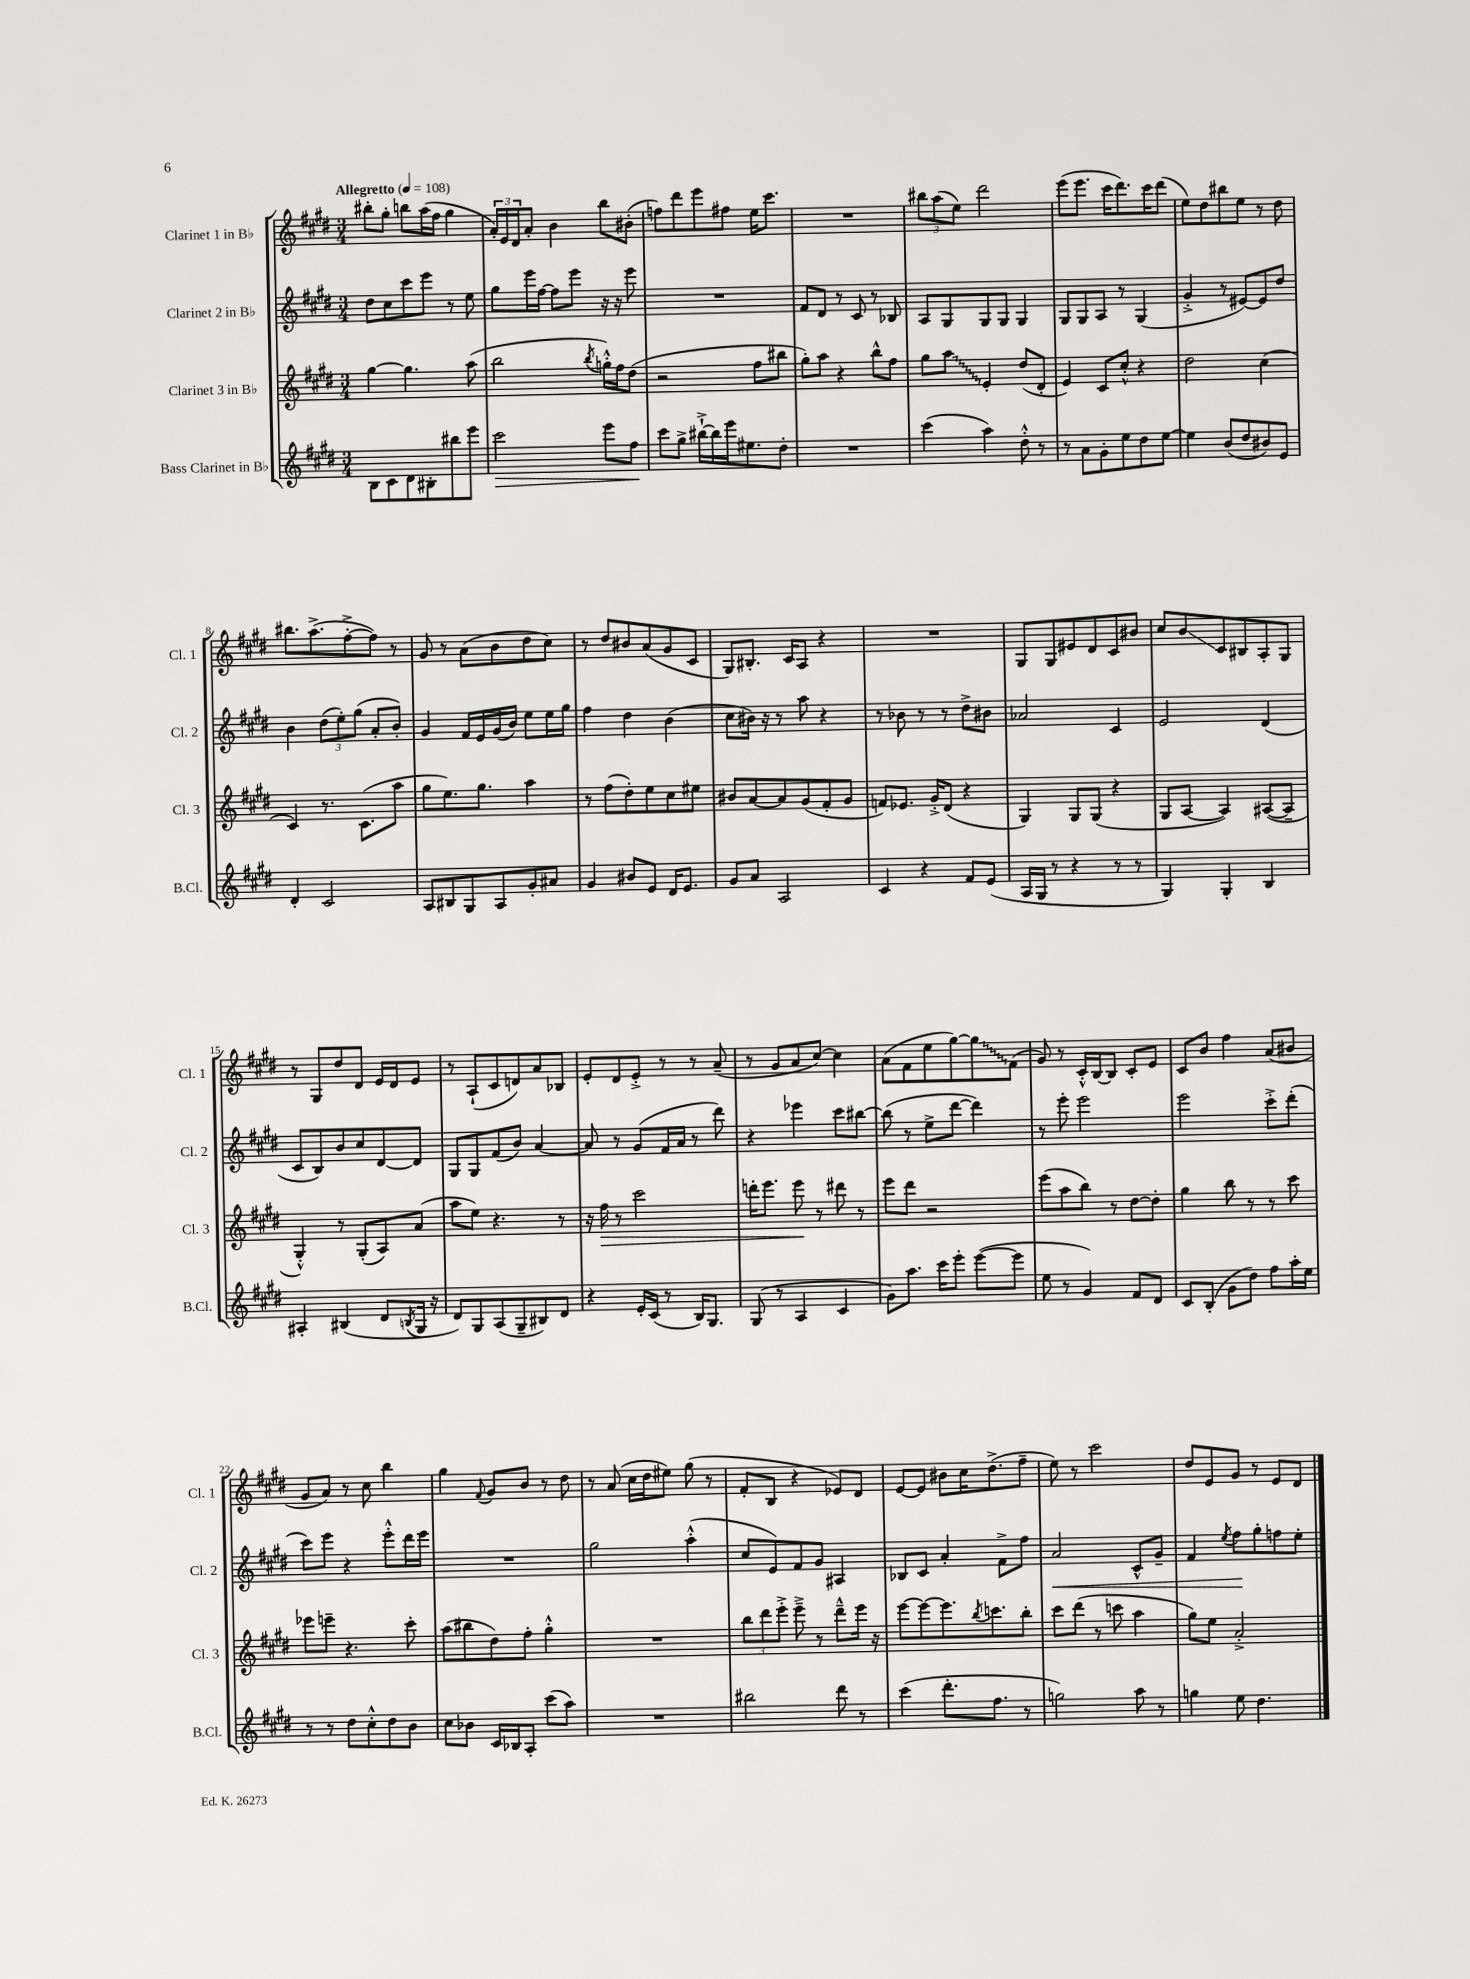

**kern	**kern	**kern	**kern
*staff4	*staff3	*staff2	*staff1
*clefG2	*clefG2	*clefG2	*clefG2
*k[f#c#g#d#]	*k[f#c#g#d#]	*k[f#c#g#d#]	*k[f#c#g#d#]
*M3/4	*M3/4	*M3/4	*M3/4
*MM108	*MM108	*MM108	*MM108
8B	[4gg#	8dd#	8bb#'
8c#	.	8cc#	8gg#'
8d#	4.gg#]	8ccc#	8bb
8B#'	.	8eee	(16aa
.	.	.	16ff#
8bb#	.	8r	4gg#
8eee	(8aa	8ee	.
=	=	=	=
2ccc#	2bb	8gg#	24a')
.	.	.	24e
.	.	.	24d#
.	.	16eee	8a'
.	.	[16ff#	.
.	.	8ff#]	4b
.	.	8eee	.
.	8qbb	.	.
8eee	16gg'^^)	16r	8bb
.	16ff#	16r	.
8ff#	(8dd#	8eee	(8b#'
=	=	=	=
8ccc#	2r	2.r	8ff)
8gg#^	.	.	8ddd#
[16bb#`^	.	.	8eee
16bb#]	.	.	.
16eee	.	.	8ff#
8.ee#	.	.	.
.	8ff#	.	16ee
.	.	.	8.ccc#
8dd#'	8bb#	.	.
=	=	=	=
2.r	8gg#')	8f#	2.r
.	8aa	8d#	.
.	4r	8r	.
.	.	8c#	.
.	8bb^^	8r	.
.	8ff#	8B-	.
=	=	=	=
(4ccc#	8gg#	8A	12bb#
.	.	.	(12aa
.	8aa	8G#	.
.	.	.	12ee)
4aa)	4e'	8G#	2ddd#
.	.	8G#	.
8dd#'^^	(8dd#	4G#	.
8r	8d#'	.	.
=	=	=	=
8r	4e)	8G#	(8eee
8a	.	8G#	8.eee
8g#'	8c#	8A	.
.	.	.	16ccc#
8ee	8cc#'^^	8r	8.ddd#)
8dd#	4r	(4G#	.
.	.	.	16ccc#
[8ee	.	.	(8ddd#
=	=	=	=
4ee]	2dd#	4g#'^	8ee)
.	.	.	8dd#
(8b	.	8r	8bb#
8dd#	.	[8e#)	8ee
8b#)	(4cc#	8e#]	8r
8e	.	8dd#	8dd#
=	=	=	=
4d#'	4c#)	4b	8.bb#
.	.	.	(8.aa^
2c#	8.r	(12dd#	.
.	.	12ee')	.
.	.	.	[8ff#'^
.	.	(12gg#	.
.	(8.c#	.	.
.	.	8a'	8ff#])
.	8aa	8b')	8r
=	=	=	=
8A	8gg#	4g#	8g#
8B#	8.ee)	.	8r
8G#	.	16f#	(8a
.	8.gg#	16e	.
8A	.	(16g#	8b
.	.	16b)	.
8g#'	4aa	8ee	8dd#
8a#	.	16ee	8cc#)
.	.	16gg#	.
=	=	=	=
4g#	8r	4ff#	8r
.	(8ff#	.	8dd#
8b#	8dd#')	4dd#	8b#
8e	8ee	.	(8a
16d#	8cc#	(4b	8g#
8.e	.	.	.
.	8ee#	.	8c#
=	=	=	=
8g#	8b#	8cc#	8G#)
8a	[8a	16b#)	8.B#'
.	.	16r	.
2A	8a]	8r	.
.	.	.	16c#
.	(8g#	8aa	8A
.	8f#'	4r	4r
.	8g#	.	.
=	=	=	=
4c#	8f)	8r	2.r
.	8.e-	8b-	.
4r	.	8r	.
.	16g#'^	.	.
.	(8d#	8r	.
8f#	4r	8dd#^	.
(8e	.	8b#	.
=	=	=	=
16A	4G#)	2a-	8G#
16G#	.	.	.
8r	.	.	8G#
4r	8G#	.	8e#
.	(8G#	.	8d#
8r	4r	4c#	8c#
8r	.	.	8b#
=	=	=	=
4G#)	8G#	2e	8cc#
.	[8A	.	8b
4G#'	4A])	.	8c#
.	.	.	8B#
4B	([8A#	(4d#	8A'
.	8A#~]	.	8G#
=	=	=	=
4A#'	4G#'^^)	8c#	8r
.	.	8B)	8G#
(4B#	8r	8b	8dd#
.	(8G#'	8cc#	8d#
8d#	8A)	[8d#	16e
.	.	.	16d#
8qB	.	.	.
16G#	(8a	8d#]	8e
16r	.	.	.
=	=	=	=
8d#)	8aa	8G#	8r
8G#	8ee)	8G#	(8A`
(8A	4.r	(8f#	8c#
8G#~	.	8b)	8d)
8B#)	.	[4a	8a
8d#	8r	.	8B-
=	=	=	=
4r	16r	8a]	8e'
.	16ff#	.	.
.	8r	8r	8d#
16e'	2ccc#	(8g#	8e'^
(16c#	.	.	.
8r	.	16f#	8r
.	.	16a	.
16B)	.	8r	8r
8.G#	.	.	.
.	.	8ddd#)	(8a~
=	=	=	=
(8G#	16ddd'	4r	8r
.	8.eee	.	.
8r	.	.	8g#
4A	8eee	4eee-	8a
.	8r	.	[8cc#)
4c#	8ddd#	8ccc#	4cc#]
.	8r	[8bb#	.
=	=	=	=
8g#)	8eee	(8bb#]	(8a
8.aa	8ddd#	8r	8f#
.	2r	8ee^	8ee
16ccc#	.	.	.
8eee'	.	[8ddd#	[8gg#)
([8eee	.	4ddd#])	8gg#]
8eee]	.	.	(8f#
=	=	=	=
8ee	(8eee	8r	8g#)
8r	8aa	8eee'	8r
4g#)	8bb)	2eee	16c#'^^
.	.	.	[16B
.	8r	.	8B]
8f#	[8dd#	.	8c#'
8d#	8dd#']	.	8e
=	=	=	=
8c#	4gg#	2eee	8c#
(8B'	.	.	8b
8g#	8bb	.	4ff#
8dd#)	8r	.	.
8ff#	8r	8ccc#'^	(8a
16aa'	8ccc#	(8ddd#'	8b#
16ee	.	.	.
=	=	=	=
8r	8eee-	8ccc#)	8g#
8r	8eee~	8eee	8a)
8dd#	4.r	4r	8r
8cc#'^^	.	.	8cc#
8dd#	.	8eee'^^	4bb
8b	8ccc#'	16ddd#	.
.	.	16eee	.
=	=	=	=
8cc#	(8aa	2.r	4gg#
8b-	8bb#	.	.
.	.	.	8qqf#
16c#	8dd#)	.	8g#
16B-	.	.	.
8A'	8ff#'	.	8b
(8ccc#	4gg#'^^	.	8r
8aa)	.	.	8dd#
=	=	=	=
2.r	2.r	2gg#	8r
.	.	.	(8a
.	.	.	16cc#
.	.	.	16dd#
.	.	.	8ee#)
.	.	(4aa'^^	(8gg#
.	.	.	8r
=	=	=	=
2bb#	12bb	8cc#	8f#'
.	12ddd#	.	.
.	.	8e)	8B
.	12eee'^	.	.
.	8eee~^	8f#	4r
.	8r	8g#	.
8ddd#	8ddd#~^^	4A#	8e-)
8r	16eee	.	8d#
.	16r	.	.
=	=	=	=
(4ccc#	[8eee	8B-	[8e
.	8eee_	8c#	8e]
8.ddd#'	8.eee]	4a'	8b#
.	.	.	16cc#
.	8qbb	.	.
8.ff#	8.ccc	.	(8.dd#^
.	.	8f#^	.
8r	8bb'	8ff#	8ff#~
=	=	=	=
2gg)	8ccc#	2a	8ee)
.	(8ddd#	.	8r
.	8r	.	2ccc#
.	8ccc	.	.
8aa	4aa	8c#^^	.
8r	.	8g#~	.
=	=	=	=
4gg	8gg#)	4f#	8dd#
.	8ee	.	8e
.	.	8qee	.
8ee	2a'^	8ff#	8g#
4.dd#	.	8gg#'	8r
.	.	8ff	8e
.	.	8ee'	8d#
==	==	==	==
*-	*-	*-	*-
